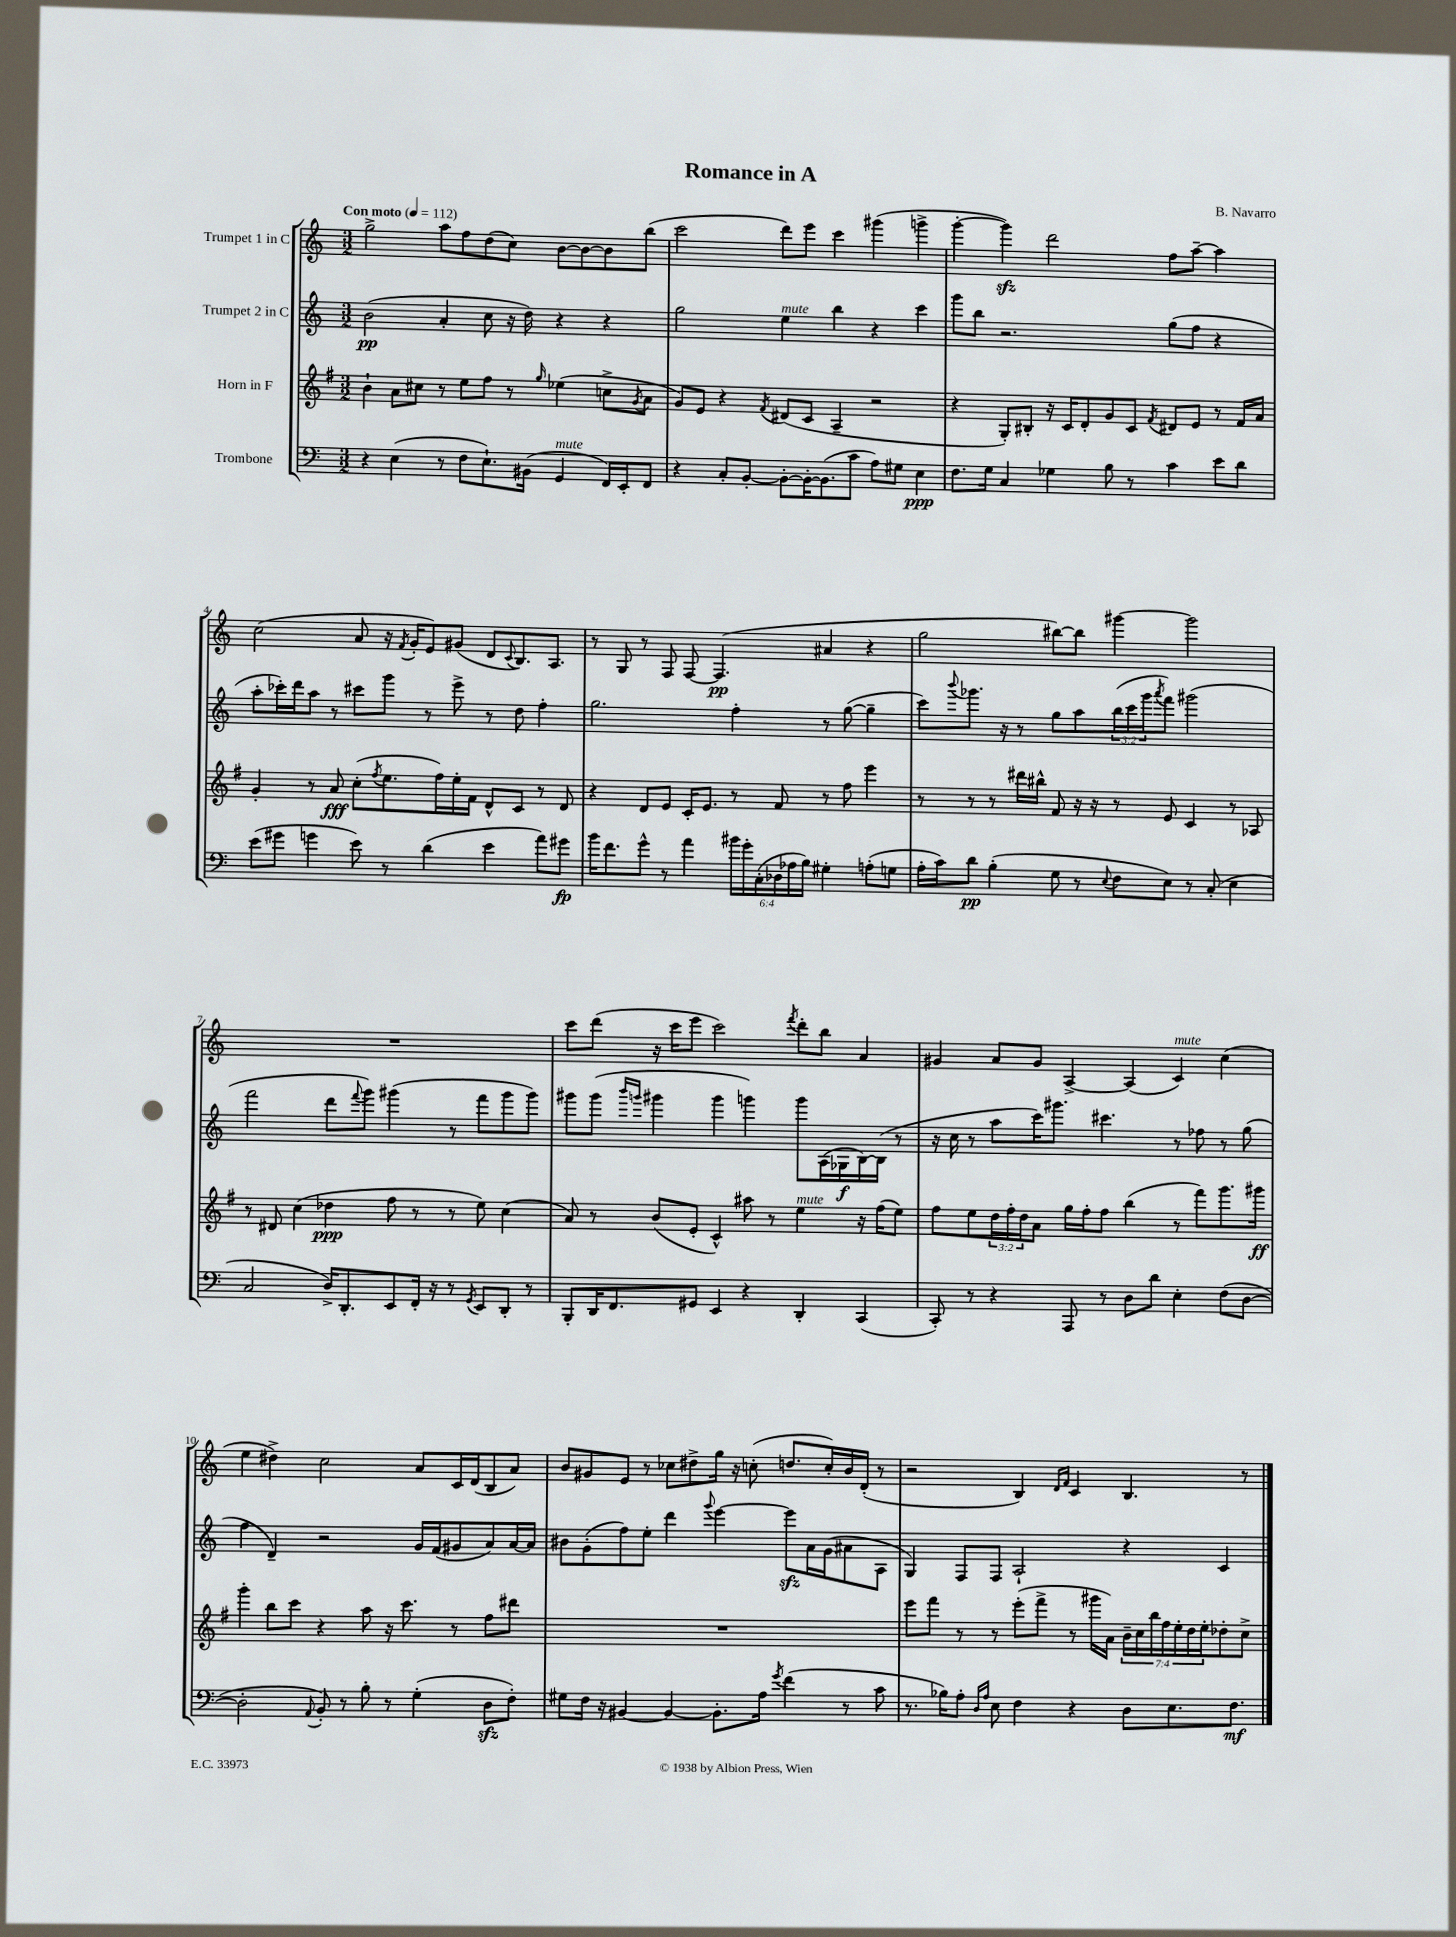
\header { title = "Romance in A" composer = "B. Navarro" }
<<
\new StaffGroup <<
\new Staff = "s0" \with { instrumentName = "Trumpet 1 in C" } {
    \clef treble \key c \major \numericTimeSignature \time 3/2 \tempo "Con moto" 4 = 112
    g''2-> a''8 f''8 d''8( c''8) b'8~ b'8~ b'8 b''8( |
    c'''2 d'''8) e'''8 c'''4 gis'''4( g'''4-> |
    g'''4~-. g'''4\sfz) d'''2 f''8 a''8~-- a''4 |
    c''2( a'8 r16 \acciaccatura { f'8 } g'16-. e'8) gis'8( d'8 \appoggiatura { c'8 } b8.) a8. |
    r8 g8 r8 f8 f8~ f4.\pp( ais'4 r4 |
    g''2 bis''8~) bis''8 gis'''4~ gis'''2 |
    R1. |
    c'''8 d'''8( r16 c'''16 e'''8 c'''2) \acciaccatura { f'''8 } d'''8-. b''8 a'4 |
    gis'4 a'8 gis'8 a4~-> a4( c'4^\markup { \italic "mute" }) c''4( |
    e''4 dis''4->) c''2 a'8 c'16 d'16( b8 a'8) |
    b'8 gis'8 e'8 r8 ces''8 dis''8-> g''16 r16 c''8-.( d''8. c''16-.) b'16 d'16-.( r8 |
    r2 b4) \grace { d'16 f'16 } c'4 b4. r8 \bar "|." |
}
\new Staff = "s1" \with { instrumentName = "Trumpet 2 in C" } {
    \clef treble \key c \major \numericTimeSignature \time 3/2 \override Staff.TupletNumber.text = #tuplet-number::calc-fraction-text
    b'2\pp( a'4-. c''8 r16 d''16) r4 r4 |
    g''2 e''4^\markup { \italic "mute" } b''4 r4 c'''4 |
    g'''8 b''8 r2. g''8( f''8 r4 |
    a''8-. ces'''16-.) d'''16 a''8 r8 cis'''8 g'''8 r8 e'''8-> r8 d''8 f''4-. |
    g''2. f''4-. r8 g''8~( g''4-- |
    c'''8) \appoggiatura { b'''8 } ges'''8. r16 r8 g''8 a''8 \tuplet 3/2 { b''16( c'''16 ges'''16 } \acciaccatura { a'''8 } f'''8) gis'''2( |
    f'''2 d'''8 \appoggiatura { f'''8 } g'''8) gis'''4( r8 f'''8 gis'''8 gis'''8) |
    gis'''8 gis'''8( \grace { b'''16 g'''16 } gis'''4 gis'''4 g'''4) g'''8 a16( ges16\f b16~) b16( r8 |
    r16 c''16 r8 a''8 c'''16) gis'''8. cis'''4. r8 fes''8 r8 g''8( |
    f''4 d'4--) r2 g'16 f'16( gis'8 a'8) a'16~ a'16 |
    bis'8 g'8-.( f''8) e''8-. d'''4 \appoggiatura { g'''8 } e'''4~ e'''8\sfz a'16 g'16( ais'8 a8 |
    g4) f8 f8 a2-! r4 c'4 \bar "|." |
}
\new Staff = "s2" \with { instrumentName = "Horn in F" } {
    \clef treble \key g \major \numericTimeSignature \time 3/2 \override Staff.TupletNumber.text = #tuplet-number::calc-fraction-text
    b'4-! a'8 cis''8 r8 e''8 fis''8 r8 \grace { g''16 } ees''4( c''8-> \acciaccatura { g'8 } a'8 |
    g'8) e'8 r4 \acciaccatura { fis'8 } dis'8( c'8 a4-- r2 |
    r4 g8-.) bis8-. r16 c'16 d'8-. g'8 c'8 \acciaccatura { fis'8 } dis'8 e'8 r8 fis'16 a'16 |
    g'4-. r8 a'8\fff c''8-.( \acciaccatura { fis''8 } e''8. fis''16) e''16-. fis'16 d'8-^ c'8 r8 d'8 |
    r4 d'8 e'8 c'16-. e'8. r8 fis'8 r8 fis''8 e'''4 |
    r8 r8 r8 dis'''16 bis''16-^ fis'8 r16 r16 r8 e'8 c'4 r8 aes8 |
    r8 dis'8 c''4( des''4\ppp fis''8 r8 r8 e''8) c''4( |
    a'8) r8 b'8( e'8-. c'4-^) ais''8 r8 e''4^\markup { \italic "mute" } r16 fis''16( e''8) |
    fis''8 e''8 \tuplet 3/2 { d''16 fis''16-. d''16 } a'8 g''16 fis''16-. fis''8 b''4( r8 fis'''8) g'''8. gis'''16\ff |
    g'''4-. b''8 c'''8 r4 a''8 r16 c'''8. r8 fis''8 dis'''8 |
    R1. |
    e'''8 fis'''8 r8 r8 e'''8-.( fis'''8-> r8 gis'''16 a'16) \tuplet 7/4 { b'16-- c''16 b''16 fis''16 e''16-. d''16 e''16-. } des''8-. c''8-> \bar "|." |
}
\new Staff = "s3" \with { instrumentName = "Trombone" } {
    \clef bass \key c \major \numericTimeSignature \time 3/2 \override Staff.TupletNumber.text = #tuplet-number::calc-fraction-text
    r4 e4( r8 f8 e8.-!) bis,16( g,4^\markup { \italic "mute" } f,16) e,16-. f,8 |
    r4 c8-. b,8~-. b,8~-. b,16~-. b,8.( c'8 a8) gis8 e4\ppp |
    f8. g16 c4 ges4 b8 r8 c'4 e'8 d'8 |
    e'8( gis'8 g'4 e'8) r8 d'4( e'4 a'8) gis'8\fp |
    b'16 f'8. g'8-^ r8 a'4 \tuplet 6/4 { bis'16 g'16-. c16-.( des16 aes16 b16) } gis4-. a8-.( g8 |
    a16-. c'16) d'8\pp b4-.( g8 r8 \appoggiatura { e8 } f8 e8) r8 c8-.( e4 |
    c2 d16->) d,8.-. e,8 f,16-. r16 r8 \acciaccatura { g,8 } e,8 d,8-. r8 |
    b,,8-. d,16 f,8. gis,8 e,4 r4 d,4-. c,4( |
    c,8-.) r8 r4 a,,8 r8 d8 d'8 e4-. f8( d8~ |
    d2-. \appoggiatura { a,8 } b,8-.) r8 b8-. r8 g4-.( d8\sfz f8-.) |
    gis8 f16 r16 bis,4~ bis,4~ bis,8.-. a16 \acciaccatura { g'8 } f'4( r8 c'8 |
    r8. bes16) a8-. \grace { d16 a16 } e8 f4 r4 d8 e8. f8.\mf \bar "|." |
}
>>
>>
